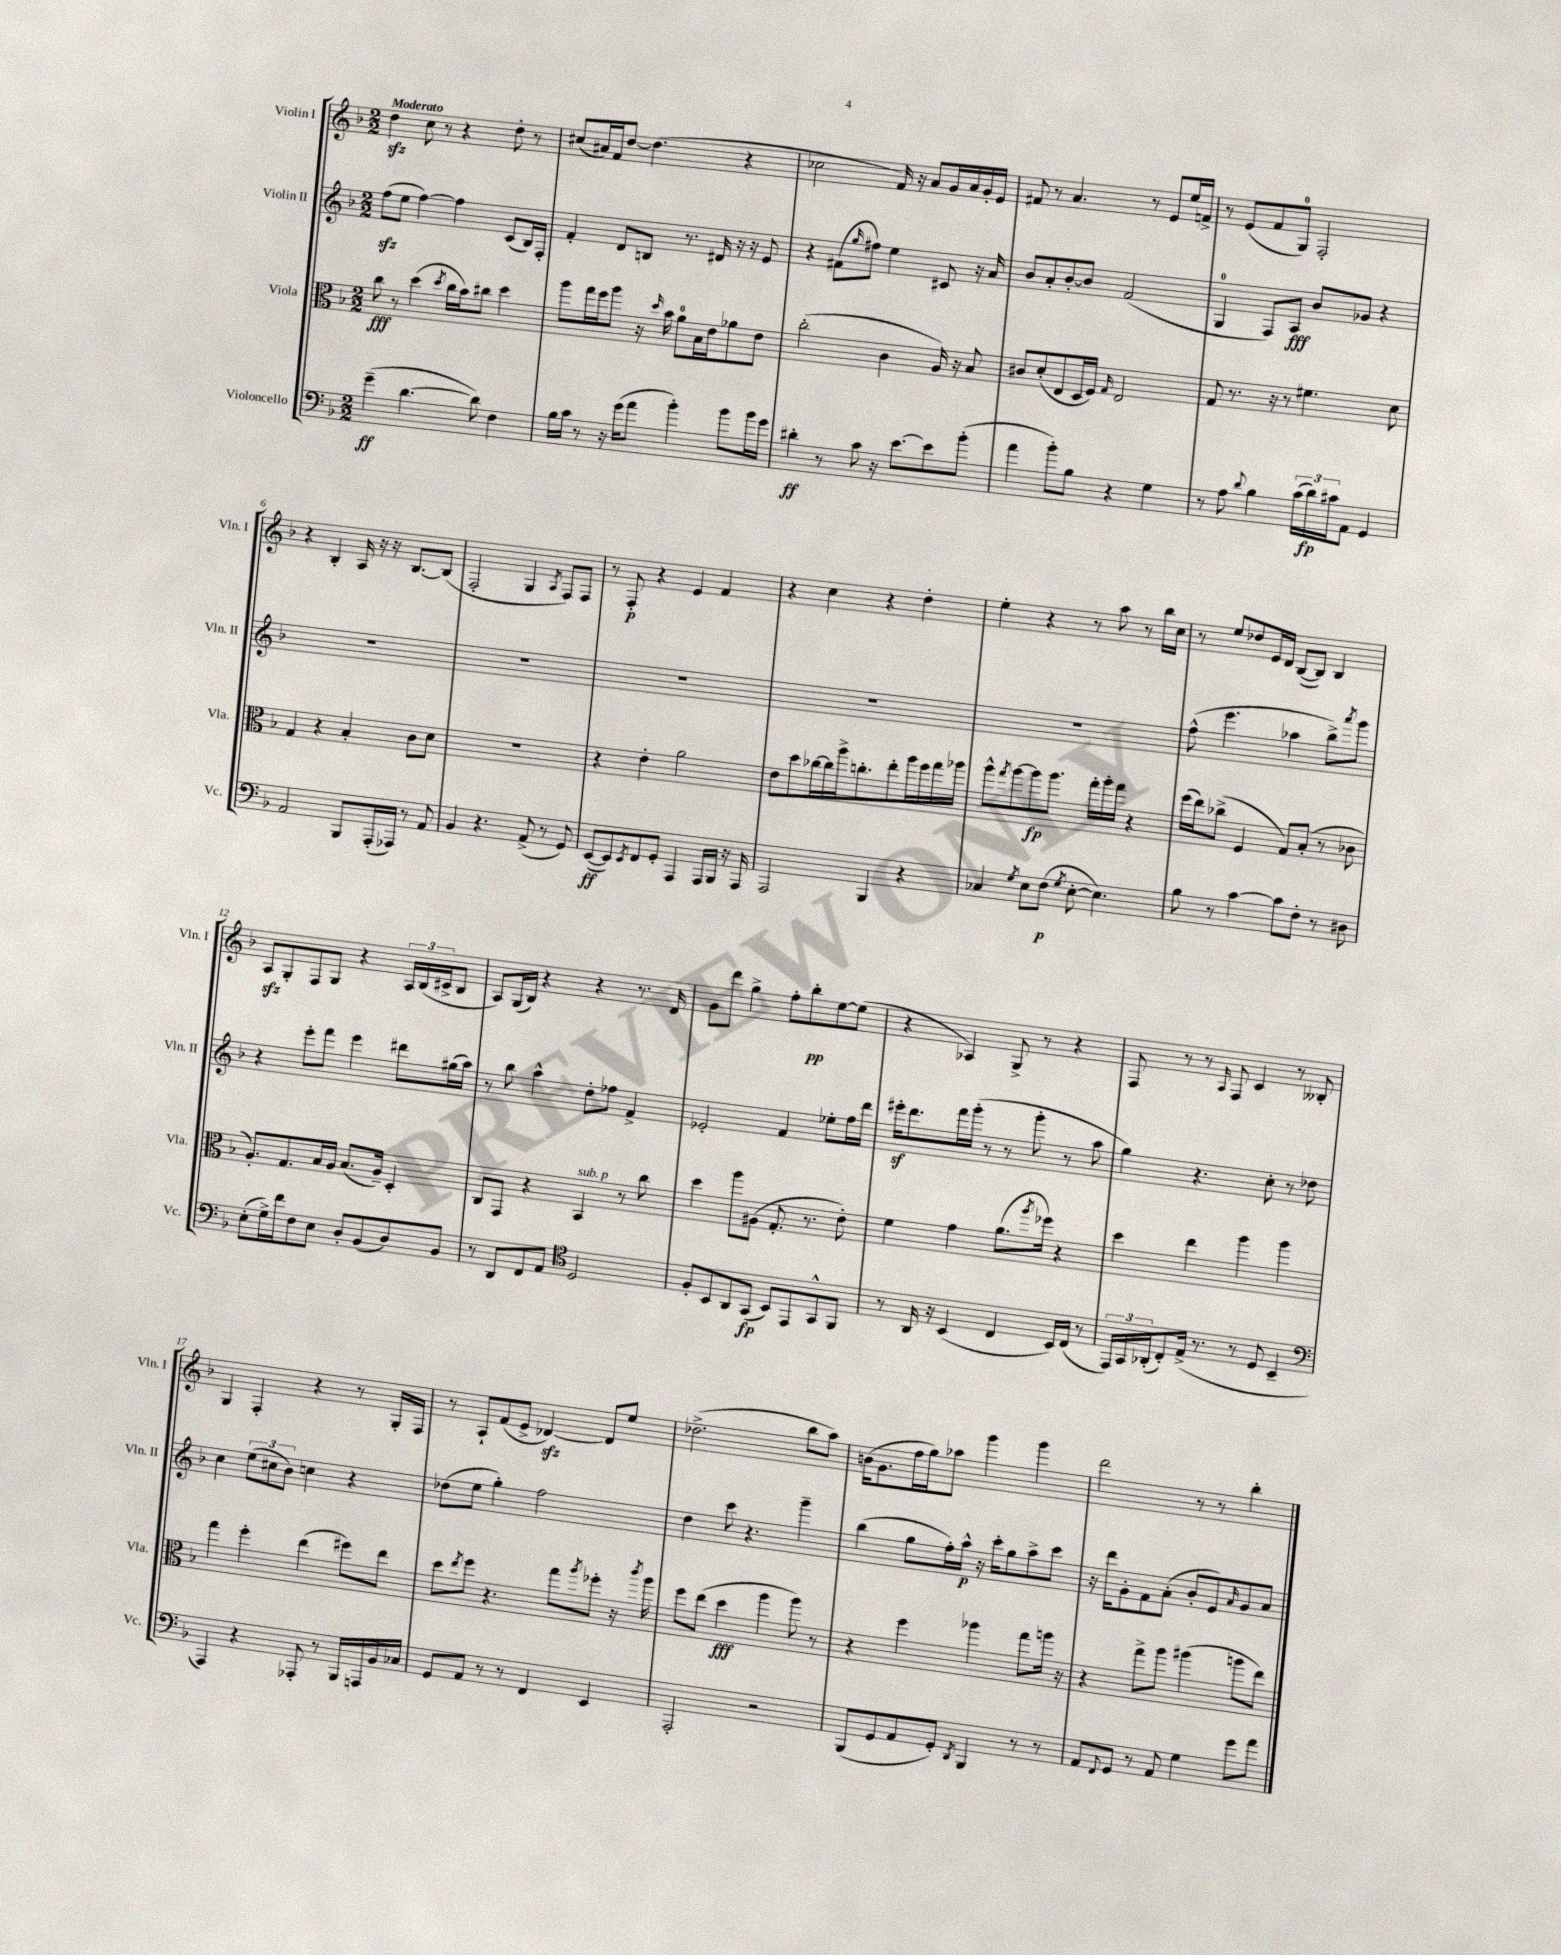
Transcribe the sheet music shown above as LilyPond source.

<<
\new StaffGroup <<
\new Staff = "s0" \with { instrumentName = "Violin I" shortInstrumentName = "Vln. I" } {
    \clef treble \key f \major \numericTimeSignature \time 2/2 \tempo "Moderato"
    d''4\sfz c''8 r8 r4 d''8-. r8 |
    cis''8( ais'16) f'16 d''8~ d''4.( r4 |
    ces''2 f'16) r16 a'8 g'16 a'16 g'16-. e'16 |
    fis'8 r8 a'4. r8 e'8 e''16 f'16-> |
    r8 e'8( f'8 g8-0) f2-. |
    r4 bes4-. a16 r16 r16 bes8.~ bes8( |
    f2-. g4 \acciaccatura { a8 } f8) f8 |
    r8 f8-.\p r4 e'4 f'4 |
    r4 c''4 r4 d''4-. |
    e''4-. r4 r8 a''8 r8 bes''16 c''16 |
    r8 e''8 des''8 e'16 d'16 bes8~( bes8) bes4 |
    a8\sfz g8-. f8 g8 r4 \tuplet 3/2 { a16 bes16( cis'16-> } bes8 |
    a8) g16( bes16) r4 r4 r8. d'16 |
    g'8 d'''8 g''4-> f''8-. bes''8-.\pp e''8~ e''8( |
    r4 aes4) g8-> r8 r4 |
    f8 r8 r8 \grace { a16 } f8 c'4 r8 beses8-. |
    g4 f4-. r4 r8 g16-. f16 |
    r8 a8-! f'8( e'8-> des'4~\sfz) des'8 e''8 |
    des''2.->( bes''8 a''8) |
    b'16( g'8. f''16 g''16) aes''8 g'''4 g'''4 |
    d'''2 r8 r8 bes''4-. \bar "|." |
}
\new Staff = "s1" \with { instrumentName = "Violin II" shortInstrumentName = "Vln. II" } {
    \clef treble \key f \major \numericTimeSignature \time 2/2
    f''8\sfz( e''8 f''4~) f''4 c'8( bes16) f16-. |
    f'4-. d'8 b8 r8. dis'16 r16 r16 e'8 |
    r4 fis'8( \grace { g''16 } fis''8) e''4 cis'8 r16 a'16 |
    bes'8 a'8-. bes'8~-. bes'8 f'2( |
    g4-0 f8) a8\fff bes'8 ges'8 r4 |
    R1 |
    R1 |
    R1 |
    R1 |
    R1 |
    f''8-^( e'''4. aes''4 bes''8->) \acciaccatura { a'''8 } g'''8 |
    r4 e'''8-. f'''8 e'''4 dis'''8 gis''16( a''16) |
    r8 bes''8 a''4-^ d''8-. fes''8 f'4-> |
    ees'2-. f'4 ees''8-. f''16 d'''16 |
    eis'''16-.\sf d'''8. f'''16 g'''16-.( r8 r8 g'''8-. r8 a''8 |
    g''4) r4. c''8-. r8 des''8 |
    c''4 \tuplet 3/2 { e''8( cis''8 bes'8) } c''4 r4 |
    des''8( e''8 g''4-.) f''2 |
    d''4 c'''8 r4. g'''4-- |
    bes''4( g''8 f''16-.) a''16-^\p r16 c'''16-. g''8 a''8-> c'''8 |
    r16 d'''16 g'8-. f'8 a'8-.( bes'8-. e'8) \grace { a'16 } g'8 a'8 \bar "|." |
}
\new Staff = "s2" \with { instrumentName = "Viola" shortInstrumentName = "Vla." } {
    \clef alto \key f \major \numericTimeSignature \time 2/2
    c''8\fff r8 d''4( \acciaccatura { d''8 } c''16 bes'16) cis''8 d''4 |
    a''8 g''16 f''16 a''8 r16 \grace { d''16 } bes'16 a'8-0 bes16 e'16 aes'8 e'8 |
    c''2-.( c'4 a16) r16 bes8 |
    cis'8 d'8-.( e8 d16 f16) \grace { g16 } e2 |
    g8 r8. r16 r8 fis'4. d'8 |
    g4 r4 bes4-. c'8 d'8 |
    R1 |
    r4 e'4-. a'2 |
    e'8 d''8 ces''16~ ces''16 a''16-> c''8.-. e''8-. a''16 f''16 g''16 aes''16 |
    a''8-^ \acciaccatura { g''8 } a''8~ a''8\fp a''8. g''16-. a''16-. g''16 r4 |
    f''16( e''16) ces''8->( f4 g8) bes8-.( r8 ces'8 |
    a8.-.) g8. bes16 a16 bes8.( a16--) d4-. |
    c8 g,8 r4 bes,4^\markup { \italic "sub. p" } r8 c''8 |
    d''4 a''8 ais8( g8.-. r8. e'8-.) |
    f'4 g'4 a'8.( \acciaccatura { a''8 } fes''16) r4 |
    d''4 e''4 a''4 a''4 |
    g''4 f''4-. e''4( fis''8) e''8 |
    d''8 \acciaccatura { e''8 } f''8 r4. g''8 \acciaccatura { a''8 } fes''8-. r16 \acciaccatura { c'''8 } a''16 |
    f''8 e''8( d''4\fff a''4 a''8) r8 |
    r4 f''4 aes''4 g''8 a''16 r16 |
    r4 g''8-> a''8 ais''4( a''8 e''8) \bar "|." |
}
\new Staff = "s3" \with { instrumentName = "Violoncello" shortInstrumentName = "Vc." } {
    \clef bass \key f \major \numericTimeSignature \time 2/2
    g'4--\ff( d'4.~ d'8) f4 |
    bes16 c'16 r8 r16 g'16( a'8 bes'4-.) bes'8 bes'16 g'16 |
    dis'4-.\ff r8 c'8 r16 e'8.~ e'8 bes'8-.( |
    a'4 bes'8-.) bes8 r4 g4 |
    r8 a8 \appoggiatura { d'8 } bes4 \tuplet 3/2 { c'16( d'16\fp) cis'16 } a,8 g,4 |
    a,2 bes,,8 a,,16-.( aes,,16) r8 a,8 |
    bes,4 r4. a,8->( r8 g,8) |
    e,8~\ff( e,8) \acciaccatura { e,8 } f,8 g,8-. a,,4 a,,16 bes,,16 r16 a,,16 |
    a,,2 bes,,4 r4 |
    ces4 \acciaccatura { g8 } e8 f8\p( \acciaccatura { g8 } e8~-. e4.) |
    bes8 r8 c'4~ c'8 f8-. r8 dis8 |
    e8-.( g16->) f'16 f8 e8 d8-. bes,8( d8) bes,8 |
    r8 d,8 f,8 a,8 \clef tenor d2 |
    f8-. bes,8 a,8 g,8\fp( bes,8) e,8 g,8-^ f,8 |
    r8 a,16 r16 bes,4( c4 bes,16) c16( r8 |
    \tuplet 3/2 { e,16) g,16 aes,16-.( } c8-.) e16->( r8. r8 d8 bes,4-- |
    \clef bass a,,4) r4 aes,,8-. r8 bes,,16 a,,16 bes,16 ces16 |
    g,8 a,8 r8 r8 f,4 e,4 |
    a,,2-. r2 |
    bes,,8( g,8 a,8 g,8-.) \acciaccatura { d,8 } bes,,4 r8 r8 |
    a,8 \appoggiatura { f,8 } g,8 r8 a,8 g4 g'8 a'8 \bar "|." |
}
>>
>>
